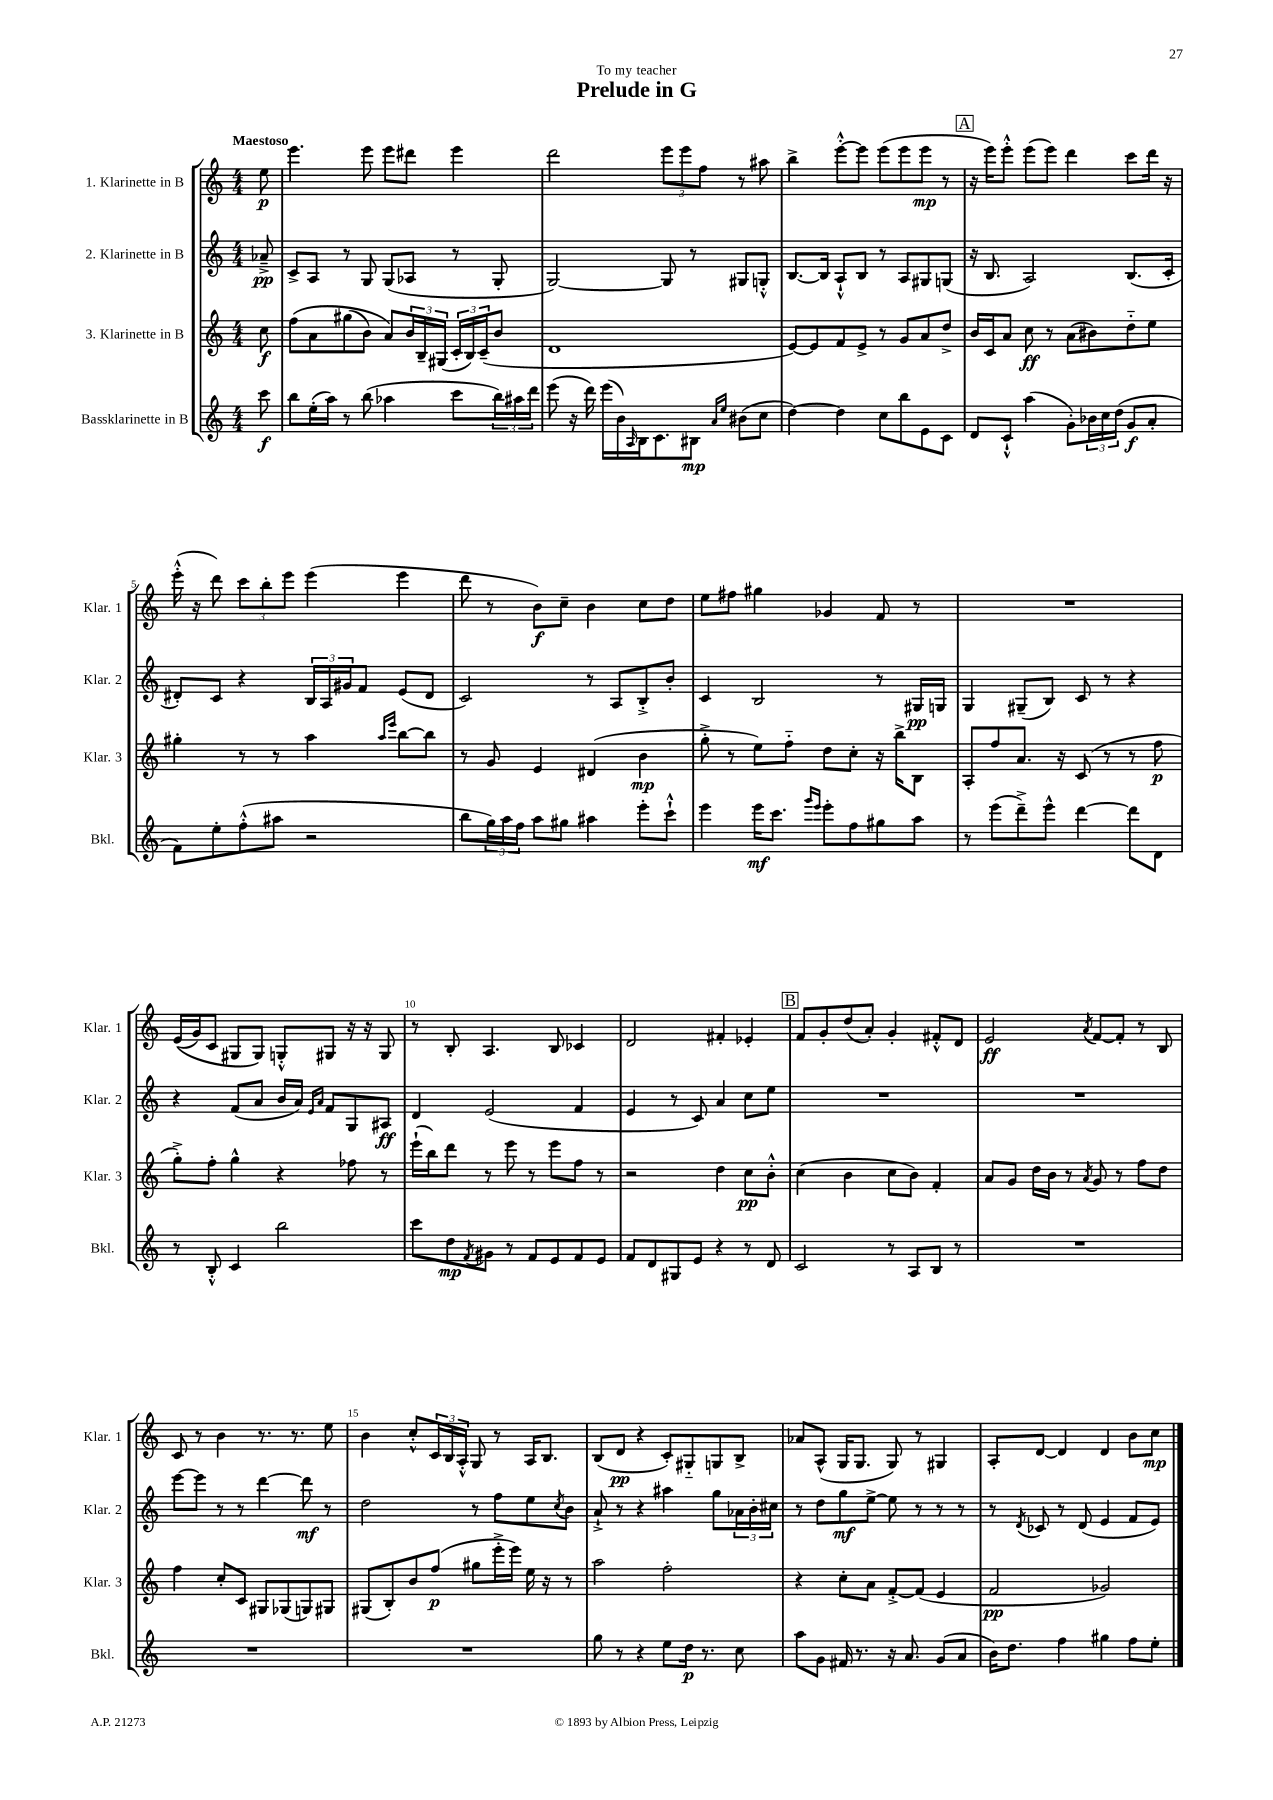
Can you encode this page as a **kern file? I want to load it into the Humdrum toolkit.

**kern	**kern	**kern	**kern
*staff4	*staff3	*staff2	*staff1
*clefG2	*clefG2	*clefG2	*clefG2
*k[]	*k[]	*k[]	*k[]
*M4/4	*M4/4	*M4/4	*M4/4
8ccc	8cc	8a-~^	8ee
=	=	=	=
8bb	&(8ff	8c^	4.eee
(16ee'	8a	8A	.
16aa)	.	.	.
8r	(8gg#	8r	.
(8bb	8b)	8G	8eee
4aa-	8a&)	(8G	8eee
.	24b	8A-	8ddd#
.	24B~	.	.
.	(24G#	.	.
8ccc	24c'	8r	4eee
.	24B)	.	.
.	(24c~	.	.
24bb)	8b	8G'	.
24aa#	.	.	.
24ddd	.	.	.
=	=	=	=
(8eee	1d	[2G)	2ddd
16r	.	.	.
16ddd)	.	.	.
(16eee	.	.	.
16b)	.	.	.
16qqA	.	.	.
16B	.	.	.
8.c	.	.	.
.	.	8G]	12eee
.	.	.	12eee
8B#	.	8r	.
.	.	.	12ff
16qqa	.	.	.
16qqee	.	.	.
(8b#	.	8G#	8r
8cc	.	8G'^^	8aa#
=	=	=	=
[4dd)	[8e)	[8.B	4bb^
.	8e]	.	.
.	.	16B]	.
4dd]	8f	8A`^^	[8eee'^^
.	8e^	8B	8eee]
8cc	8r	8r	(8eee
8bb	8g	8A	8eee
8e	8a	8G#	8eee
8c	8dd^	(8G	8r
=	=	=	=
8d	16b	16r	16r
.	16c	8.B	16eee)
8c`^^	8a	.	8eee'^^
(4aa	8cc	2A)	(8eee
.	8r	.	8eee)
8g')	(8a	.	4ddd
24b-	8b#)	.	.
24cc	.	.	.
(24dd	.	.	.
8g	8dd'~	(8.B	8ccc
8a'	8ee	.	16ddd
.	.	16c'	16r
=	=	=	=
8f)	4gg#'	8d#')	(16eee'^^
.	.	.	16r
8ee'	.	8c	8ddd)
(8ff'^^	8r	4r	12ccc
.	.	.	12bb'
8aa#	8r	.	.
.	.	.	12eee
2r	4aa	24B	(4eee
.	.	24A	.
.	.	24g#	.
.	.	8f	.
.	16qqaa	.	.
.	16qqeee	.	.
.	[8bb	(8e	4eee
.	8bb]	8d#	.
=	=	=	=
8bb	8r	2c)	8ddd
24gg)	8g	.	8r
24aa	.	.	.
24ff	.	.	.
8aa	4e	.	8b)
8gg#	.	.	8cc~
4aa#	(4d#	8r	4b
.	.	8A	.
8eee'	4b	8B'^	8cc
8ccc`^^	.	8b'	8dd
=	=	=	=
4eee	8gg'^	4c	8ee
.	8r	.	8ff#
16eee	8ee)	2B	4gg#
8.ccc	.	.	.
.	8ff'~	.	.
16qqggg	.	.	.
16qqeee	.	.	.
8eee'	8dd	.	4g-
8ff	8cc'	.	.
8gg#	16r	8r	8f
.	16bb^	.	.
8aa	8B	16G#	8r
.	.	16G	.
=	=	=	=
8r	8A'	4G	1r
(8eee	8ff	.	.
8ddd~^)	8.a	(8G#~	.
8eee^^	.	8B)	.
.	16r	.	.
[4ddd	(8c	8c	.
.	8r	8r	.
8ddd]	8r	4r	.
8d	8ff	.	.
=	=	=	=
8r	8gg'^)	4r	&((16e
.	.	.	16g)
8B'^^	8ff'	.	8c
4c	4gg^^	(8f	8G#
.	.	8a	8G#&)
2bb	4r	16b	8G'^^
.	.	16a)	.
.	.	16qqe	.
.	.	16qqa	.
.	.	8f	8G#
.	8ff-	8G	16r
.	.	.	16r
.	8r	8A#	8G#
=	=	=	=
8ccc	(16eee`	4d	8r
.	16bb)	.	.
8dd	8ddd	.	8B'
8qf	.	.	.
8g#	8r	(2e	4.A
8r	8eee	.	.
8f	8r	.	.
8e	8eee	.	8B
8f	8ff	4f	4c-
8e	8r	.	.
=	=	=	=
8f	2r	4e	2d
8d	.	.	.
8G#	.	8r	.
8e	.	8c)	.
4r	4dd	4a	4f#'
8r	8cc	8cc	4e-'
8d	8b'^^	8ee	.
=	=	=	=
2c	(4cc	1r	8f
.	.	.	8g'
.	4b	.	(8dd
.	.	.	8a')
8r	8cc	.	4g'
8A	8b)	.	.
8B	4f'	.	8f#'^^
8r	.	.	8d
=	=	=	=
1r	8a	1r	2e
.	8g	.	.
.	16dd	.	.
.	16b	.	.
.	8r	.	.
.	8qa	.	8qa
.	8g	.	[8f
.	8r	.	8f']
.	8ff	.	8r
.	8dd	.	8B
=	=	=	=
1r	4ff	[8eee	8c
.	.	8eee]	8r
.	8cc'	8r	4b
.	8c	8r	.
.	8G#	[4ddd	8.r
.	(8G-	.	.
.	.	.	8.r
.	8G)	8ddd]	.
.	8G#	8r	8ee
=	=	=	=
1r	(8G#	2dd	4b
.	8B')	.	.
.	8b	.	8cc'^^
.	(8ff	.	24c
.	.	.	24B
.	.	.	24A'^^
.	8gg#	8r	8G
.	16eee'^	8ff	8r
.	16eee)	.	.
.	16ee	8ee	16A
.	16r	.	8.B
.	.	8qcc	.
.	8r	8b	.
=	=	=	=
8gg	2aa	8a`^	(8B
8r	.	8r	8d
4r	.	4r	4r
8ee	2ff'	4aa#	8c')
16dd	.	.	8G#'~
8.r	.	.	.
.	.	8gg	8G
8cc	.	24a-	8B^
.	.	24b'	.
.	.	24cc#	.
=	=	=	=
8aa	4r	8r	8a-
8g	.	8dd	(8A^^
16f#	8cc'	8gg	16G
8.r	.	.	8.G
.	8a	[8ee^	.
16r	[8f'^	8ee]	8G)
8.a	.	.	.
.	(8f]	8r	8r
(8g	4e	8r	4G#
8a	.	8r	.
=	=	=	=
16b)	2f	8r	8A'
8.dd	.	.	.
.	.	8qd	.
.	.	8c-	[8d
4ff	.	8r	4d]
.	.	(8d	.
4gg#	2g-)	4e	4d
8ff	.	8f	8b
8ee'	.	8e)	8cc
==	==	==	==
*-	*-	*-	*-
